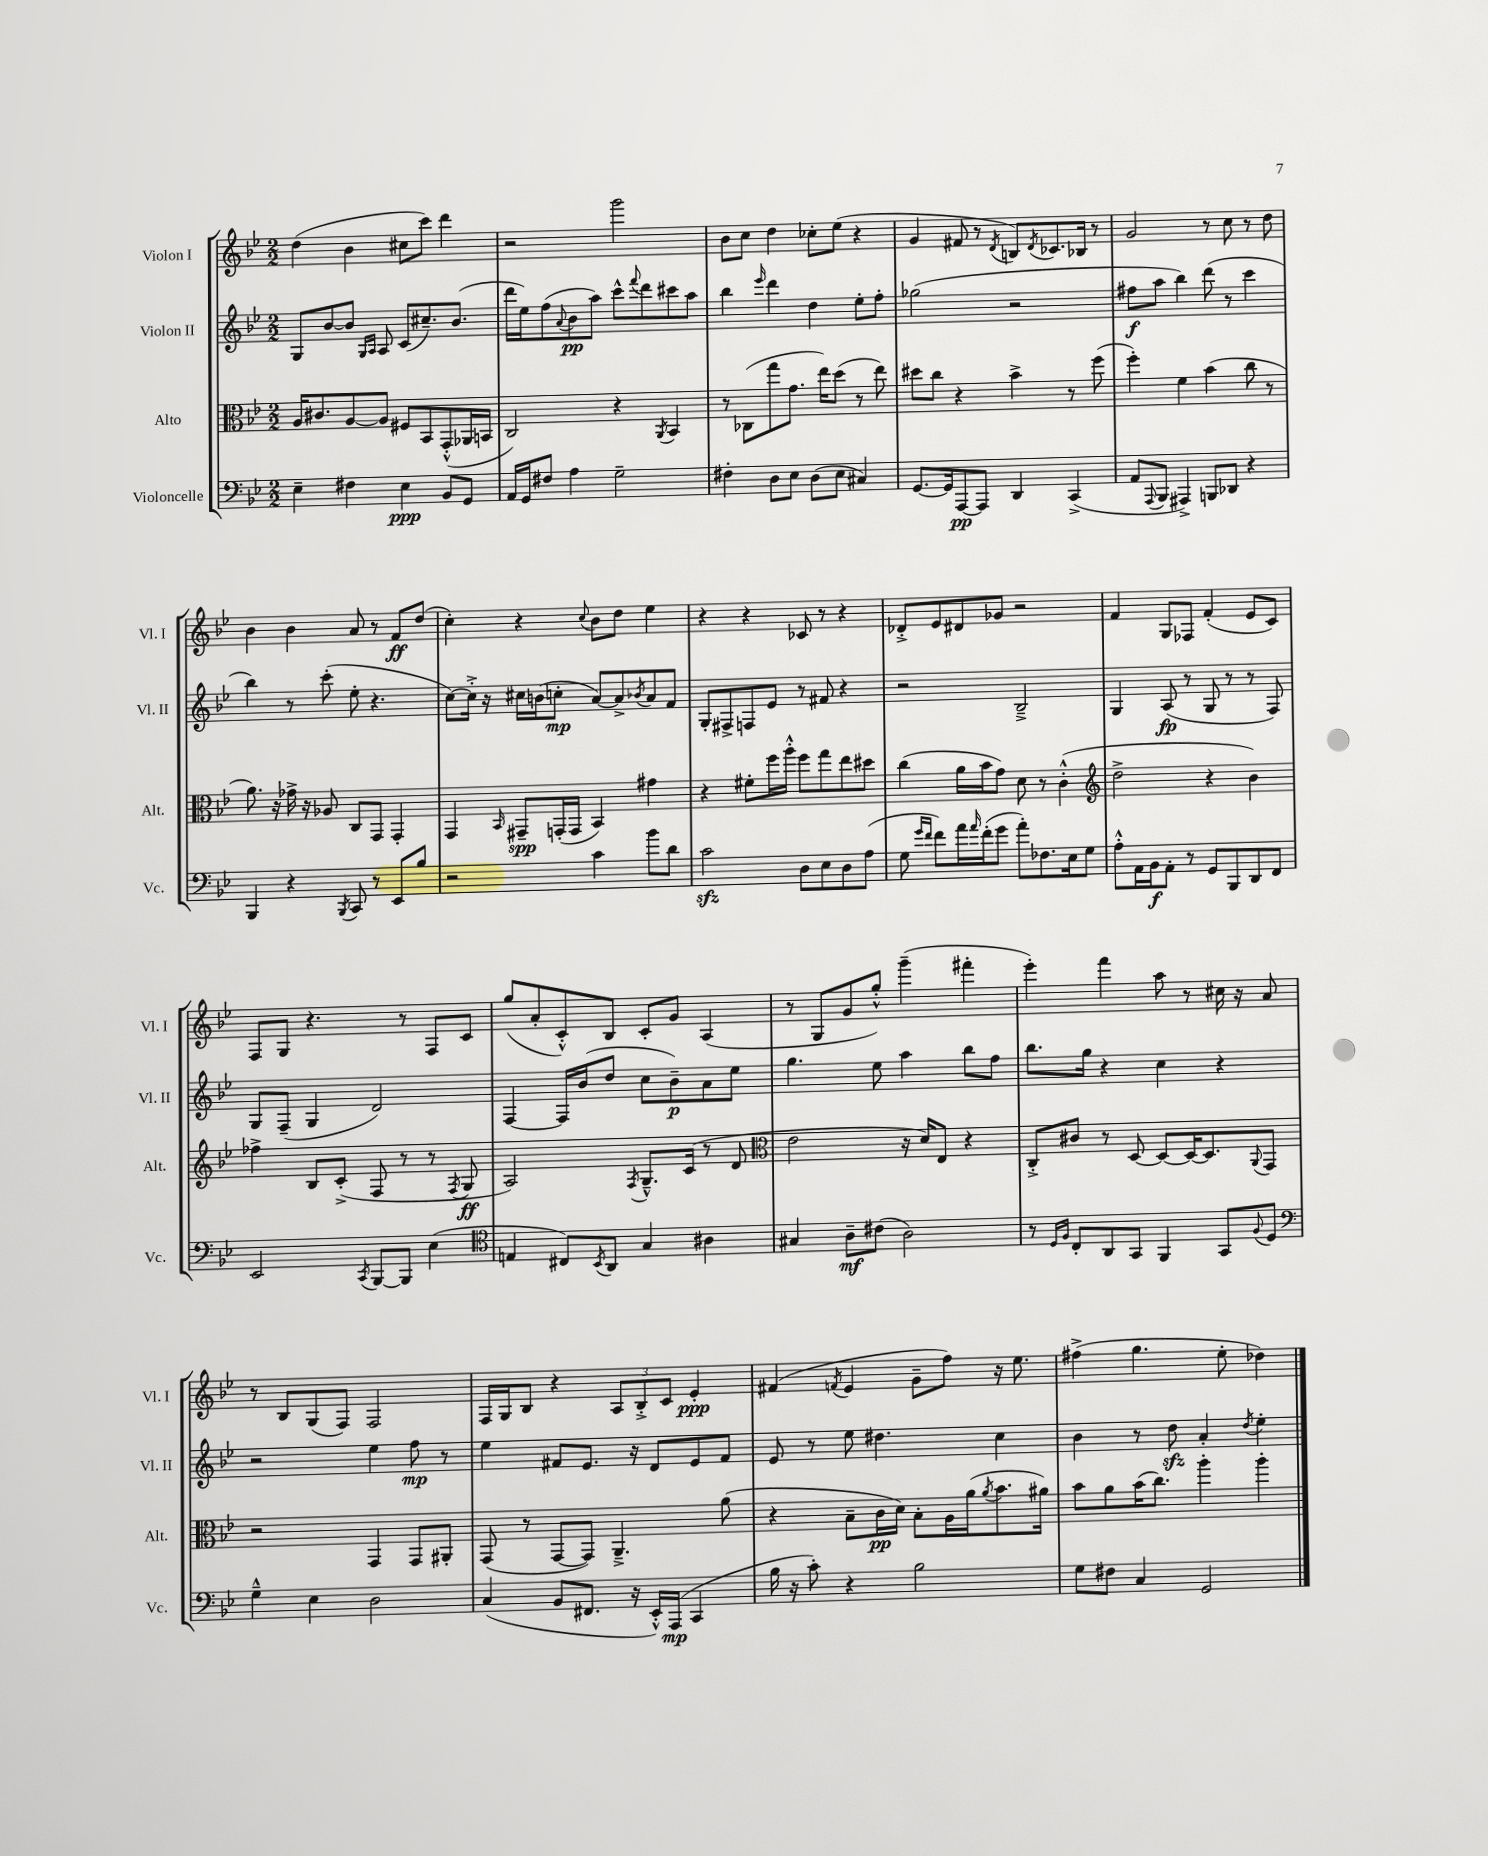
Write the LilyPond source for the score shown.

<<
\new StaffGroup <<
\new Staff = "s0" \with { instrumentName = "Violon I" shortInstrumentName = "Vl. I" } {
    \clef treble \key bes \major \numericTimeSignature \time 2/2
    d''4( bes'4 cis''8 c'''8) d'''4 |
    r2 g'''2 |
    bes'8 c''8 d''4 ces''8-. ees''8( r4 |
    g'4 fis'8 r8 \acciaccatura { d'8 } b8) \acciaccatura { d'8 } ces'8. bes16 r8 |
    g'2 r8 c''8 r8 d''8 |
    bes'4 bes'4 a'8 r8 f'8\ff d''8( |
    c''4-.) r4 \appoggiatura { c''8 } bes'8 d''8 ees''4 |
    r4 r4 ces'8 r8 r4 |
    des'8-.-> ees'8 dis'8 ges'8 r2 |
    f'4 g8 fes8 f'4-.( ees'8 c'8) |
    f8 g8 r4. r8 f8 c'8 |
    g''8( a'8-. c'8-.-^) bes8 c'8-. g'8 a4( |
    r8 g8 g'8 g''8-.-^) g'''4--( fis'''4-. |
    ees'''4-.) f'''4 a''8 r8 cis''16 r16 a'8 |
    r8 bes8 g8( f8) f2 |
    f16 g16 bes8 r4 \tuplet 3/2 { a8 bes8-.-> c'8 } ees'4-.\ppp |
    fis'4( \acciaccatura { f'8 } ees'4 g'8-- f''8) r16 ees''8. |
    fis''4->( g''4. ees''8-. des''4) \bar "|." |
}
\new Staff = "s1" \with { instrumentName = "Violon II" shortInstrumentName = "Vl. II" } {
    \clef treble \key bes \major \numericTimeSignature \time 2/2
    g8 bes'8~ bes'8 \grace { g16 a16 } a8 c'8( cis''8.--) bes'8.( |
    d'''16 ees''16) f''8( \appoggiatura { a'8 } bes'8\pp a''8) c'''8-^ \appoggiatura { f'''8 } d'''8 cis'''8 a''8 |
    bes''4 \grace { ees'''16 } d'''4 d''4 ees''8-. f''8-. |
    ges''2( r2 |
    fis''8\f a''8 bes''4) d'''8( r8 c'''4 |
    bes''4) r8 c'''8-.( ees''8-. r4. |
    c''8~) c''16-.-> r16 cis''16 b'16( c''8-.\mp a'8~) a'8-> \acciaccatura { bes'8 } a'8 f'8 |
    g8-. fis8-> f8 ees'8 r8 fis'8 r4 |
    r2 bes2---> |
    g4 a8\fp( r8 g8 r8 r8 f8) |
    g8 f8--( g4 d'2) |
    f4~ f16 bes'16( d''8 c''8 bes'8--\p) a'8 ees''8 |
    g''4. ees''8 a''4 bes''8 f''8 |
    bes''8. g''16 r4 c''4 r4 |
    r2 ees''4 f''8\mp r8 |
    ees''4 fis'8 ees'8. r16 d'8 ees'8 fis'8 |
    ees'8 r8 ees''8 dis''4. c''4 |
    bes'4 r8 d''8\sfz a'4-. \acciaccatura { d''8 } ees''4-. \bar "|." |
}
\new Staff = "s2" \with { instrumentName = "Alto" shortInstrumentName = "Alt." } {
    \clef alto \key bes \major \numericTimeSignature \time 2/2
    a16 cis'8. a8~ a8 fis8 bes,8 g,8-.-^( aes,16 b,16 |
    c2) r4 \acciaccatura { a,8 } bes,4 |
    r8 ces8( g''8 g'8. ees''16) d''8( r8 ees''8) |
    dis''8 c''8 r4 bes'4-> r8 f''8( |
    f''4-.) f'4 bes'4( c''8 r8 |
    a'8.) r16 ges'16-> r16 aes8 c8 g,8 g,4-. |
    g,4 \grace { bes,16 } gis,8--\spp g,16-.( g,16 bes,4) gis'4 |
    r4 fis'8-. f''16 a''16-.-^ f''8 g''8 ees''8 dis''8 |
    c''4( a'16 bes'16 g'8) d'8 r8 c'4-.-^( |
    \clef treble d''2-> r4 bes'4) |
    fes''4-> bes8 c'8-.->( f8 r8 r8 \acciaccatura { f8 } g8\ff |
    a2) \acciaccatura { f8 } g8.---^ c'16( r8 d'8 |
    \clef alto ees'2 r16 d'16) ees8 r4 |
    c8-.-> cis'8 r8 d8~ d8~ d16~ d8. \appoggiatura { a,8 } g,8 |
    r2 g,4 g,8 ais,8-. |
    g,8( r8 g,8~ g,8) a,4.---> a'8( |
    r4 bes8-- c'16\pp d'16) bes8-. a16 a'16( \acciaccatura { a'8 } bes'8. ais'16) |
    bes'8 a'8 bes'16( c''8.) a''4-. a''4-. \bar "|." |
}
\new Staff = "s3" \with { instrumentName = "Violoncelle" shortInstrumentName = "Vc." } {
    \clef bass \key bes \major \numericTimeSignature \time 2/2
    ees4-- fis4 ees4\ppp bes,8 g,8 |
    a,16 g,16 fis8 a4 g2-- |
    fis4-. d8 ees8 d8( ees8 cis4) |
    g,8.~ g,16 a,,8~\pp a,,8 d,4 c,4->( |
    a,8 \appoggiatura { a,,8 } bes,,8 ais,,4->) b,,8 des,8 r4 |
    bes,,4 r4 \acciaccatura { bes,,8 } c,8 r8 ees,8 bes8 |
    r2 c'4 bes'8 d'8 |
    c'2\sfz d8 ees8 d8 a8( |
    g8 \grace { g'16 f'16 } f'8) a'16 \grace { a'16 } f'16-.( g'8 a'8-.) fes8. ees16 g8 |
    a8-.-^ a,16 bes,16\f a,8-. r8 g,8 bes,,8 d,8 f,8 |
    ees,2 \acciaccatura { c,8 } bes,,8~ bes,,8 ees4( |
    \clef tenor e4 cis8) \acciaccatura { bes,8 } a,8 g4 ais4 |
    gis4 a8--\mf cis'8( a2) |
    r8 \grace { d16 f16 } c8-. a,8 g,8 f,4 g,8 \appoggiatura { f8 } d8 |
    \clef bass g4---^ ees4 d2 |
    c4( bes,8 fis,8. r16 ees,16-.-^) a,,16\mp( c,4 |
    bes16 r16 c'8-.) r4 bes2 |
    g8 fis8 c4 g,2 \bar "|." |
}
>>
>>
\layout { \context { \Score \remove "Bar_number_engraver" } }
